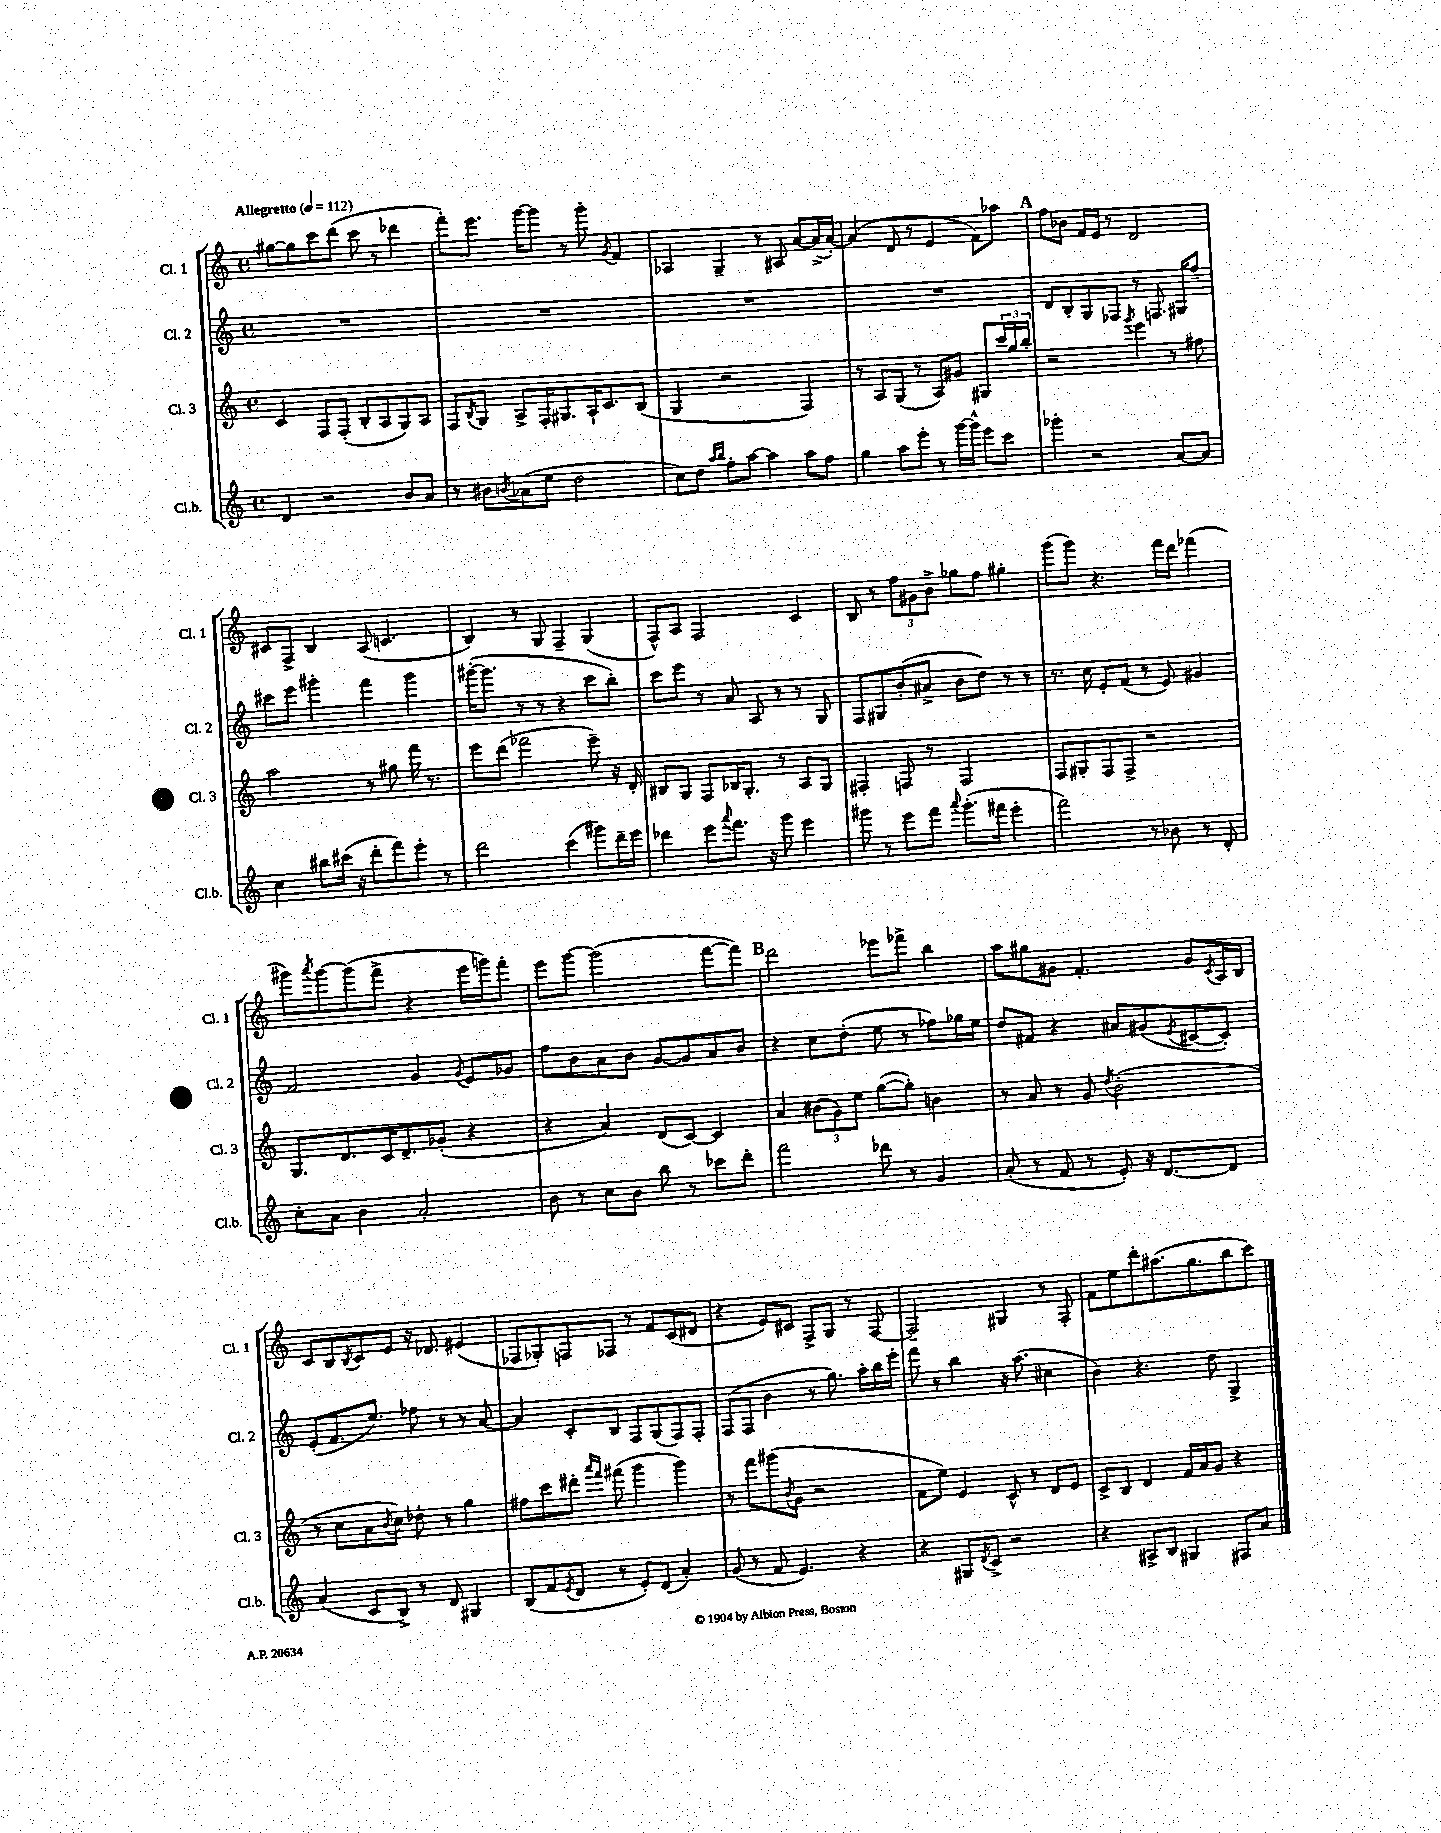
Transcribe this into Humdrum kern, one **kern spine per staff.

**kern	**kern	**kern	**kern
*staff4	*staff3	*staff2	*staff1
*clefG2	*clefG2	*clefG2	*clefG2
*k[]	*k[]	*k[]	*k[]
*M4/4	*M4/4	*M4/4	*M4/4
*met(c)	*met(c)	*met(c)	*met(c)
*MM112	*MM112	*MM112	*MM112
4d/	4c/	1r	[8gg#\L
.	.	.	8gg#\]
2r	8F/L	.	8ccc\
.	(8F'/J	.	(8ddd\J
.	8B'/L	.	8ccc\
.	8A/	.	8r
8b/L	8G/)	.	4ddd-\
8a/J	8A/J	.	.
=	=	=	=
8r	8F/L	1r	8fff'\L)
.	8qB/	.	.
8b#\L	8G/J	.	8.eee\J
8qb/	.	.	.
(8a-\	8A^/L	.	.
.	.	.	[16ggg\LK
8ee\J	16F'/K	.	8ggg\]J
.	8.G#/	.	.
2dd\	.	.	8r
.	16A`/K	.	8ggg'\
.	8.c/	.	.
.	.	.	8qg/
.	.	.	4f/
.	(8B/J	.	.
=	=	=	=
8cc\L)	4G/	1r	4A-/
8dd\J	.	.	.
16qqaa/LL	.	.	.
16qqbb/JJ	.	.	.
8ff'\L	2r	.	4G~/
[8aa\J	.	.	.
4aa\]	.	.	8r
.	.	.	8A#/
8aa\L	4F/)	.	[8a/L
8ff\J	.	.	(16a^/]L
.	.	.	[16a'/JJ)
=	=	=	=
4gg\	8r	1r	(4a/]
.	8A/L	.	.
8aa\L	(8G/J	.	8d/
8eee'\J	8r	.	8r
8r	8A/L)	.	4e/
[16ggg\LL	8g#/J	.	.
16ggg^^\]JJ	.	.	.
8eee\L	8G#/L	.	8f\L)
8ccc\J	24ccc/L	.	8aa-\J
.	24gg/	.	.
.	24bb'/JJ	.	.
=	=	=	=
4ggg-'\	2r	8d/L	8ff\L
.	.	8B'/	8b-\J
2r	.	8G/	16f/LL
.	.	.	16e/JJ
.	.	8F-/J	8r
.	8qggg/	.	.
.	4eee\	8r	2d/
.	.	8.F/	.
[8a/L	8r	.	.
.	.	16G#/LK	.
8a/]J	8ff#\	8ff~/J	.
=	=	=	=
4cc\	2aa\	8ccc#\L	8c#/L
.	.	8eee\J	8F^/J
8bb#\L	.	4ggg#'\	4B/
(16ccc#\Jk	.	.	.
16r	.	.	.
8ddd'\L	8r	4fff\	(8A/
8fff\)	8gg#\	.	4.c/
8eee'\J	16fff\	4ggg#\	.
.	8.r	.	.
8r	.	.	.
=	=	=	=
2ddd\	8eee\L	([16ggg#'\LK	4B/)
.	.	8.ggg#\]J	.
.	(8ddd\J	.	.
.	2fff-\	8r	8r
.	.	8r	8G/
(4ccc\	.	4r	4F~/
8ggg#\L)	8eee~\)	8ccc\L	(4G/
16ddd~\L	16r	8bb'\J)	.
16eee\JJ	16d'/	.	.
=	=	=	=
4ddd-\	8B#/L	8ccc\L	8F^^/L)
.	8G/J	8eee\J	8A/J
8eee\L	8F/L	8r	2F/
8qqaaa/	.	.	.
8.fff\J	16B-/K	8a/	.
.	8.G'/J	.	.
.	.	8A/	.
16r	.	.	.
8ggg\	8r	8r	.
4eee\	8A/L	8r	4c/
.	8G/J	8G/	.
=	=	=	=
8ggg#\	4F#'/	8F/L	8B/
8r	.	8G#/	8r
8eee\L	8F/	(8b'/	12ff\L
.	.	.	12g#\
8fff\J	8r	8a#^/J	.
.	.	.	12b^\J
8qqaaa/	.	.	.
(8.ggg#'\L	2F/	8b\L	8gg-\L
.	.	8dd\J)	8ff\J
16fff#\Jk	.	.	.
4eee'\	.	8r	4gg#'\
.	.	8r	.
=	=	=	=
2fff\)	8F/L	8.r	(8ggg\L
.	8G#'/	.	8ggg\J)
.	.	16cc\	.
.	8F/	8e'/L	4.r
.	8F^/J	(8f/J	.
8r	2r	8r	.
8b-\	.	8e/)	16fff\LL
.	.	.	16ddd\JJ
8r	.	4g#/	(4fff-\
8d'/	.	.	.
=	=	=	=
8cc'\L	8.G/L	2f/	8ggg#\L)
.	.	.	8qaaa/
8a\J	.	.	[8ggg#\
.	8.d/	.	.
4b\	.	.	(8ggg#\]
.	16c/K	.	8fff^\J
.	8.d~/	.	.
2a'/	.	4g/	4r
.	(8g-'/J	.	.
.	.	8qg/	.
.	4r	8e/L	16eee\LL
.	.	.	16ggg\J)
.	.	8g-/J	8fff'\J
=	=	=	=
8b\	4r	8ff\L	8eee\L
8r	.	8b\	[8ggg\J
8cc\L	4a/)	8a\	(2ggg\]
8b\J	.	8b\J	.
8bb\	(8d/L	[8g/L	.
8r	[8c/J)	8g/]	.
8ccc-\L	4c/]	8a/	[8fff\L
8ddd'\J	.	8b/J	8fff\]J)
=	=	=	=
2fff\	4a/	4r	2ddd\
.	(12b#\L	8cc\L	.
.	12g\)	.	.
.	.	(8dd'\J	.
.	12ee\J	.	.
8ddd-\	([8gg\L	8ee\	8eee-\L
8r	8gg'\]J)	8r	8fff-^\J
4g/	4b\	8ff-\L)	4bb\
.	.	16gg-\L	.
.	.	16ee\JJ	.
=	=	=	=
(8a'/	8r	8dd/L	8aa\L
8r	8a/	8f#/J	8gg#\
8f/	8r	4r	8g#\J
8r	8g/	.	4.f'/
.	8qdd/	.	.
8e'/)	(2b'\	8a#/L	.
16r	.	(8g#/	.
[8.d/L	.	.	.
.	.	8qe/	.
.	.	[8c#/	8g#/L
.	.	.	8qc/
8d/]J	.	8c#'/]J)	16A/L
.	.	.	16B/JJ
=	=	=	=
(4a/	8r	(8e'/L	8c/L
.	8cc\L	8.f/	8B/
.	.	.	8qB/
8c/L	8a\	.	8c/
.	.	8.ee/J)	.
.	8qb/	.	.
8B^/J)	8cc\J)	.	8e/J
8r	8dd-'\	8ff-\	16r
.	.	.	8.d-/
8d/	8r	8r	.
4G#/	4gg\	8r	(4e#/
.	.	[8a/	.
=	=	=	=
(8B/L	8ff#\L	4a/]	8F-/L
8f/	8ccc\	.	8G-'/)
8qe/	.	.	.
8d/J	8ddd#'\J	8c'/L	8F/
.	16qqaaa/LL	.	.
.	16qqfff/JJ	.	.
8r	(8fff#\	8B/J	8F-/J
8e'/L)	4ggg\	8F/L	8r
(8d/J	.	(8G/	8f/L
4a'/)	4ggg\)	8F/)	(8c/
.	.	8F'/J	8d#/J
=	=	=	=
(8g/	8r	(8F/L	4r
8r	8fff\L	8F/J	.
8f/	(8ggg#\	4b\	8e/L)
.	8qb/	.	.
4.e/)	8g\J	.	8c#/J
.	2r	8r	8F^/L
.	.	8.gg\)	8G/J
4r	.	.	8r
.	.	16aa'\LL	.
.	.	16bb\	[8F/
.	.	16eee'\JJ	.
=	=	=	=
4r	8f\L	8fff\	2F~/]
.	8ee\J)	8r	.
8G#/L	4e/	4bb\	.
8qd/	.	.	.
8c^/J	.	.	.
2r	8c^^/	16r	4G#/
.	.	(8.aa\	.
.	8r	.	.
.	8d/L	4cc#\	8r
.	8e/J	.	8F'/
=	=	=	=
4r	8c^/L	4b\)	8f\L
.	8B/J	.	8ee\
8A#^/L	4d/	4.r	8ddd'\
8B/J	.	.	(8.aa#\
4G#/	16f/LL	.	.
.	16a/J	.	8.gg\
.	8g/J	8dd\	.
8F#/L	4r	4G^/	8bb\
8a/J	.	.	8ccc\J)
==	==	==	==
*-	*-	*-	*-
